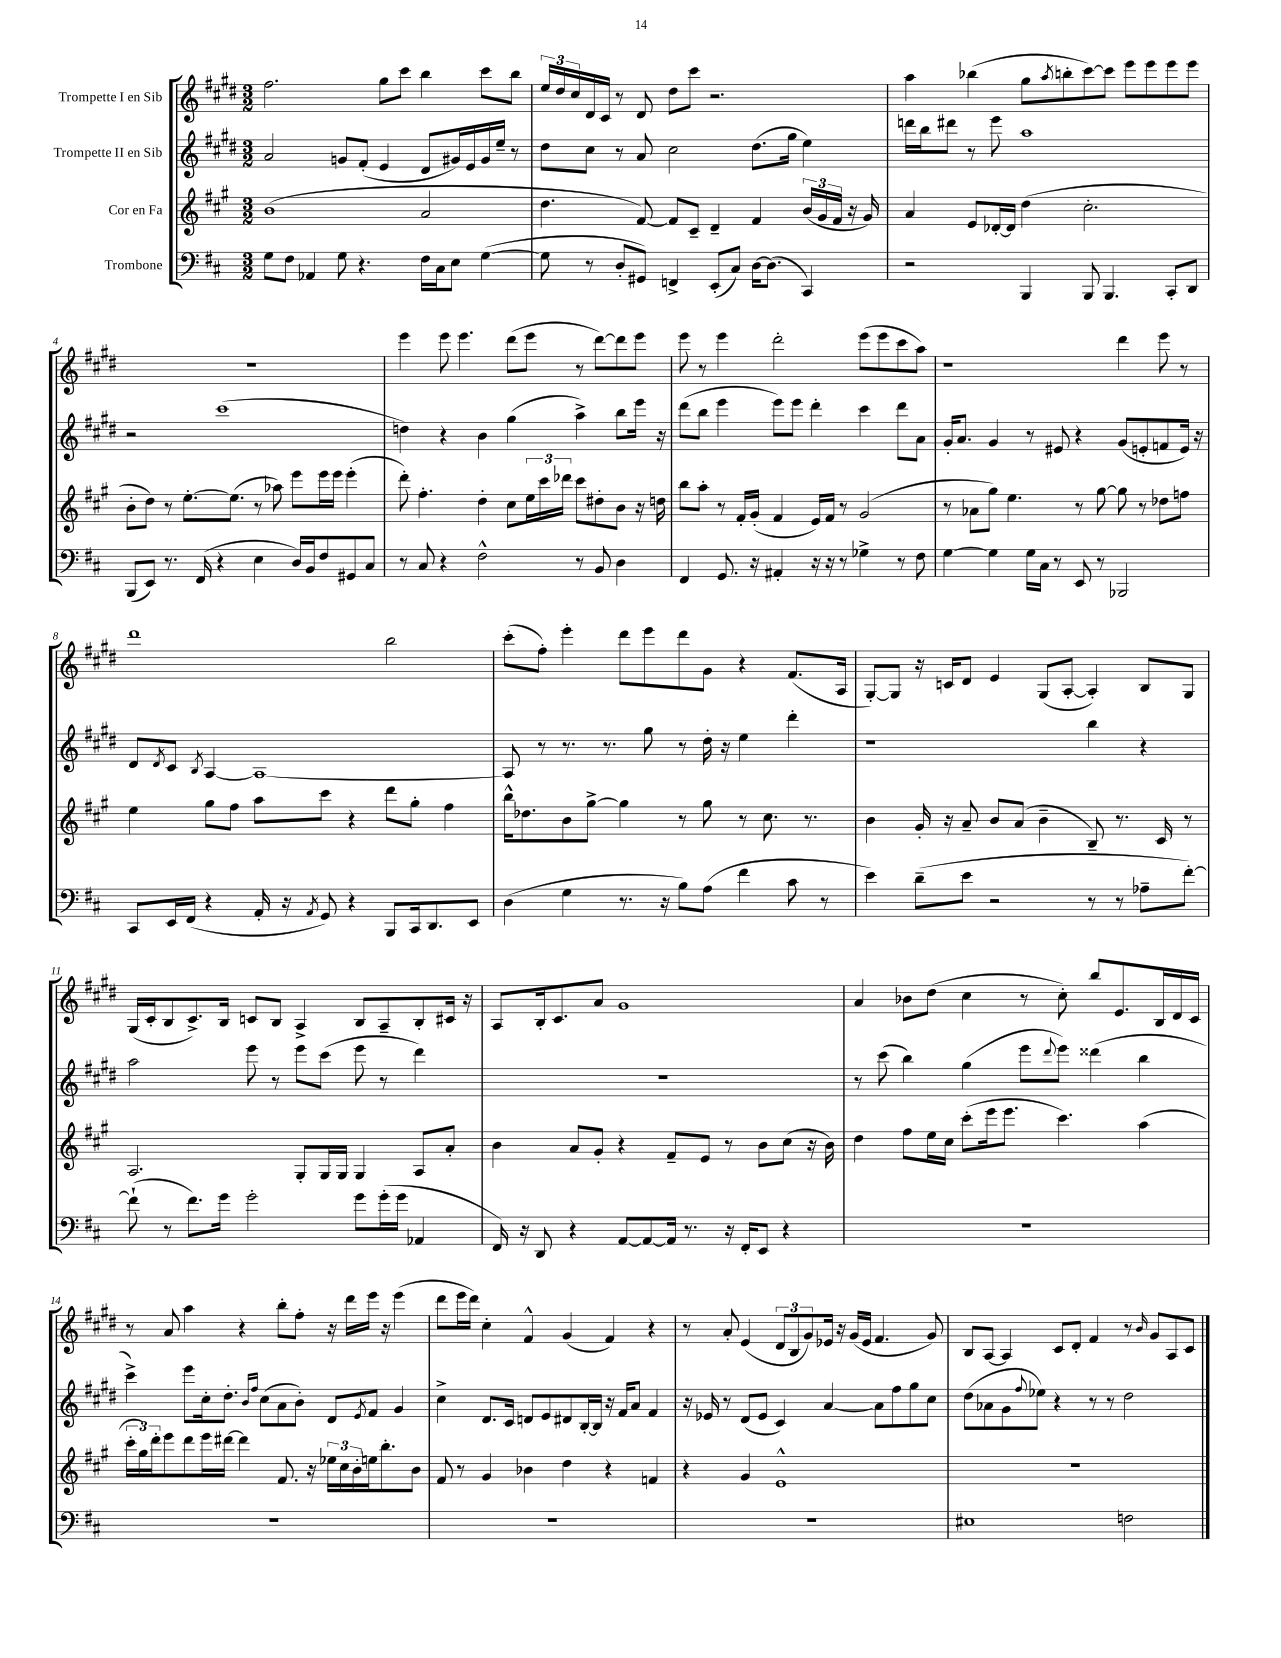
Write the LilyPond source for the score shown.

<<
\new StaffGroup <<
\new Staff = "s0" \with { instrumentName = "Trompette I en Sib" } {
    \clef treble \key e \major \numericTimeSignature \time 3/2
    fis''2. gis''8 cis'''8 b''4 cis'''8 b''8 |
    \tuplet 3/2 { e''16 dis''16 cis''16 } dis'16 cis'16 r8 dis'8 dis''8 cis'''8 r2. |
    a''4 bes''4( gis''8 \acciaccatura { a''8 } b''8-. cis'''8~) cis'''8 e'''8 e'''8 e'''8 e'''8 |
    R1. |
    e'''4 e'''8 e'''4. dis'''8( e'''8 r8 dis'''8~) dis'''8 e'''8 |
    e'''8 r8 e'''4 dis'''2-. e'''8( e'''8 cis'''8 a''8) |
    r1 dis'''4 e'''8 r8 |
    dis'''1 b''2 |
    cis'''8-.( fis''8-.) e'''4-. dis'''8 e'''8 dis'''8 gis'8 r4 fis'8.( a16 |
    gis8~-.) gis8 r16 c'16 dis'8 e'4 gis8( a8~-. a4-.) b8 gis8 |
    gis16( cis'16-. b8 cis'8.->) b16 c'8 b8 a4-> b8 a8-- b8-. cis'16 r16 |
    a8 b16-. cis'8. a'8 gis'1 |
    a'4 bes'8 dis''8( cis''4 r8 cis''8-.) b''8 e'8. b16 dis'16 cis'16 |
    r8 a'8 a''4 r4 b''8-. fis''8-. r16 dis'''16 e'''16 r16 e'''4( |
    dis'''8 e'''16 dis'''16) cis''4-. fis'4-^ gis'4( fis'4) r4 |
    r8 a'8-. e'4( \tuplet 3/2 { dis'8 b8 gis'8) } ees'16 r16 gis'16( ees'16 fis'4. gis'8) |
    b8 a8~ a4 cis'8 dis'8-. fis'4 r8 \grace { b'16 } gis'8 a8 cis'8 \bar "|." |
}
\new Staff = "s1" \with { instrumentName = "Trompette II en Sib" } {
    \clef treble \key e \major \numericTimeSignature \time 3/2
    a'2 g'8 fis'8-.( e'4 dis'8 gis'16) e'16 gis'16 e''16-- r8 |
    dis''8 cis''8 r8 a'8 cis''2 dis''8.( gis''16 e''4) |
    d'''16 b''16 dis'''8 r8 e'''8 a''1 |
    r2 cis'''1( |
    d''4) r4 b'4 gis''4( a''4->) b''8 e'''16 r16 |
    dis'''8( b''8 e'''4 e'''8) e'''8 dis'''4-. cis'''4 dis'''8 a'8 |
    gis'16-. a'8. gis'4 r8 eis'8 r4 gis'8( e'8-. f'8 e'16) r16 |
    dis'8 \acciaccatura { dis'8 } cis'8 \acciaccatura { b8 } a4~ a1~ |
    a8 r8 r8. r8. gis''8 r8 dis''16-. r16 e''4 dis'''4-. |
    r1 b''4 r4 |
    a''2 e'''8 r8 e'''8 cis'''8( e'''8 r8 dis'''4) |
    R1. |
    r8 cis'''8( b''4) gis''4( e'''8 \appoggiatura { dis'''8 } e'''8) disis'''4( b''4 |
    cis'''4->) e'''8 cis''16-. dis''8.-. \grace { b'16 fis''16 } cis''8( a'8 b'8-.) dis'8 \acciaccatura { e'8 } fis'8 gis'4 |
    cis''4-> dis'8. cis'16 d'8 e'8 dis'8 b16~-. b16 r16 fis'16 a'8 fis'4 |
    r16 ees'16 r8 dis'8( ees'8 cis'4) a'4~ a'8 fis''8 gis''8 cis''8 |
    dis''8( aes'8 gis'8 \appoggiatura { fis''8 } ees''8) r4 r8 r8 dis''2 \bar "|." |
}
\new Staff = "s2" \with { instrumentName = "Cor en Fa" } {
    \clef treble \key a \major \numericTimeSignature \time 3/2
    b'1( a'2 |
    d''4. fis'8~) fis'8 cis'8-- d'4-- fis'4 \tuplet 3/2 { b'16( gis'16 fis'16 } r16 gis'16) |
    a'4 e'8 des'16~-. des'16 d''4( cis''2.-. |
    b'8-. d''8) r8 e''8.~-. e''8.( r8 aes''8) e'''8 e'''16 e'''16 e'''4-.( |
    d'''8-.) fis''4.-. d''4-. cis''8 \tuplet 3/2 { e''16 cis'''16 des'''16 } cis'''8 dis''8-. b'8 r16 d''16 |
    b''8 a''8-. r8 fis'16-. gis'16-.( fis'4 e'16) fis'16 r8 gis'2( |
    r8 aes'8 gis''8) e''4. r8 gis''8~ gis''8 r8 des''8 f''8 |
    e''4 gis''8 fis''8 a''8 cis'''8 r4 d'''8 gis''8-. fis''4 |
    b''16-^ des''8. b'8 gis''8~-> gis''4 r8 gis''8 r8 cis''8. r8. |
    b'4 gis'16-. r16 a'8-- b'8 a'8( b'4-- b8--) r8. cis'16 r8 |
    a2. gis8-. gis16 gis16 gis4 a8 a'8-. |
    b'4 a'8 gis'8-. r4 fis'8-- e'8 r8 b'8 cis''8( r16 b'16) |
    d''4 fis''8 e''16 cis''16 cis'''8-.( e'''16 e'''8. cis'''4.) a''4( |
    \tuplet 3/2 { cis'''16-. gis''16) d'''16-. } e'''8 d'''8 e'''16 dis'''16~ dis'''4 fis'8. r16 \tuplet 3/2 { ees''16 cis''16 b'16-. } e''16 b''8.-. b'8 |
    fis'8 r8 gis'4 bes'4 d''4 r4 f'4 |
    r4 gis'4 e'1-^ |
    R1. \bar "|." |
}
\new Staff = "s3" \with { instrumentName = "Trombone" } {
    \clef bass \key d \major \numericTimeSignature \time 3/2
    g8 fis8 aes,4 g8 r4. fis16 cis16 e8 g4~( |
    g8 r8 d8-. gis,8) f,4-> e,8-.( cis8) d16~ d8.( cis,4) |
    r2 b,,4 b,,8 b,,4. cis,8-. d,8 |
    b,,8( e,8) r8. fis,16( r4 e4 d16) b,16 fis8 gis,8 cis8 |
    r8 cis8 r4 fis2-^ r8 b,8 d4 |
    fis,4 g,8. r16 ais,4-. r16 r16 r8 ges4-> r8 fis8 |
    g4~ g4 g16 cis16 r8 e,8 r8 bes,,2 |
    cis,8 e,16 fis,16( r4 a,16-. r16 \acciaccatura { a,8 } g,8) r4 b,,8 cis,16 d,8. e,8 |
    d4( g4 r8. r16 b8) a8( fis'4 cis'8 r8 |
    e'4) d'8--( e'8 r2 r8 r8 aes8-- fis'8~-.) |
    fis'8-!( r8 fis'8.) g'16 g'2-. g'8 g'16-.( g'16 aes,4 |
    fis,16) r16 d,8 r4 a,8~ a,8~ a,16 r8. r16 fis,16-. e,8 r4 |
    R1. |
    R1. |
    R1. |
    R1. |
    eis1 f2 \bar "|." |
}
>>
>>
